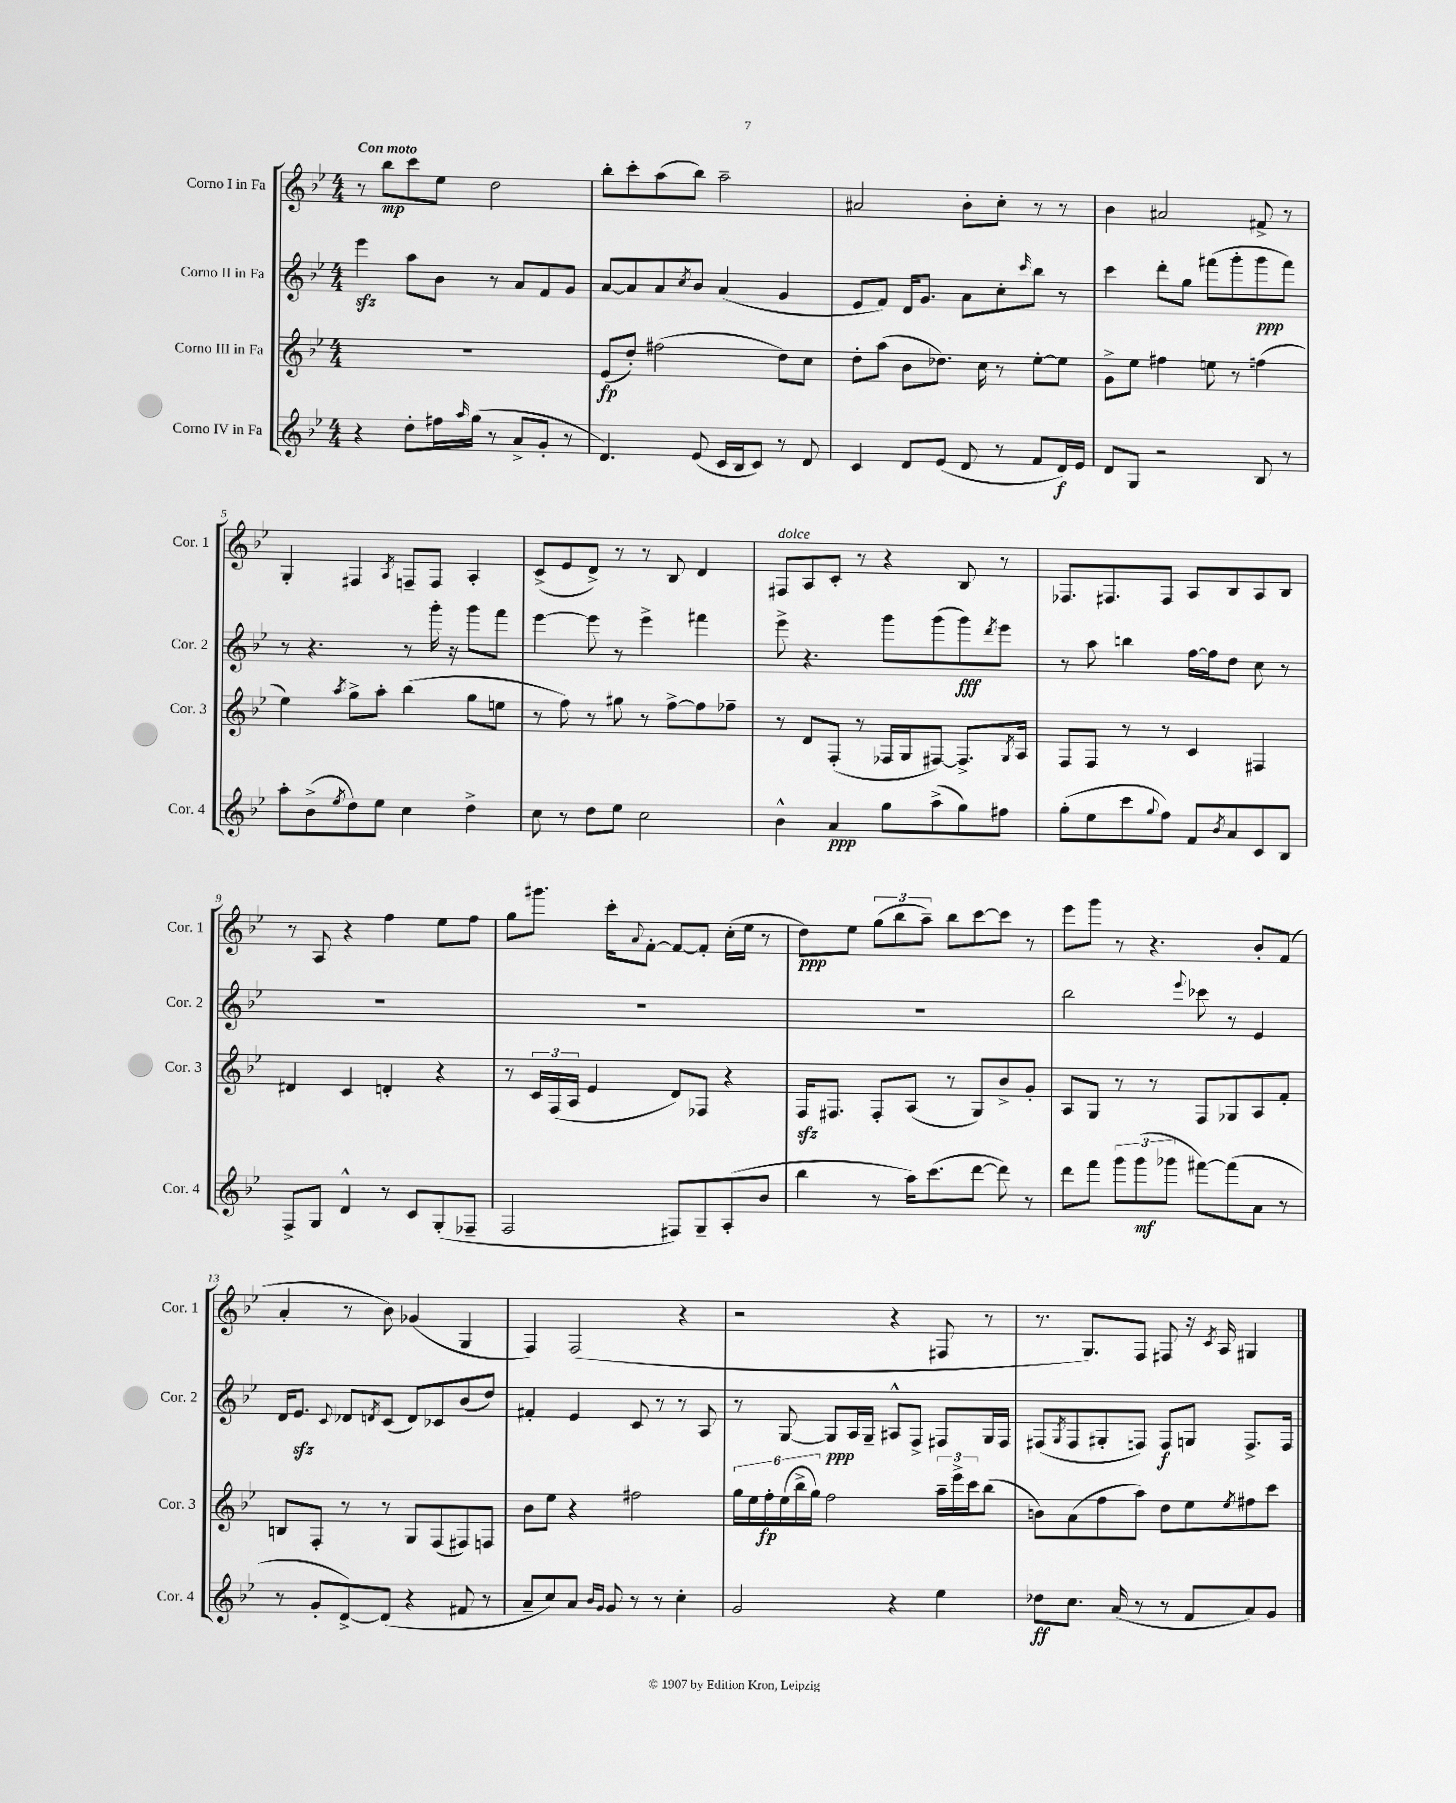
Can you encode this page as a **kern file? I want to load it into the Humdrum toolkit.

**kern	**dynam	**kern	**dynam	**kern	**dynam	**kern	**dynam
*part4	*part4	*part3	*part3	*part2	*part2	*part1	*part1
*staff4	*staff4	*staff3	*staff3	*staff2	*staff2	*staff1	*staff1
*I"Corno IV in Fa	*	*I"Corno III in Fa	*	*I"Corno II in Fa	*	*I"Corno I in Fa	*
*I'Cor. 4	*	*I'Cor. 3	*	*I'Cor. 2	*	*I'Cor. 1	*
*clefG2	*	*clefG2	*	*clefG2	*	*clefG2	*
*k[b-e-]	*	*k[b-e-]	*	*k[b-e-]	*	*k[b-e-]	*
*M4/4	*	*M4/4	*	*M4/4	*	*M4/4	*
=1	=1	=1	=1	=1	=1	=1	=1
!	!	!	!	!	!	!LO:TX:a:B:t=Con moto	!
4r	.	1r	.	4eee-zz\	.	8r	.
.	.	.	.	.	.	8bb-\L	mp
8dd'\L	.	.	.	8aa\L	.	8ccc\	.
16ff#X\L	.	.	.	8b-\J	.	8ee-\J	.
16qqaa/	.	.	.	.	.	.	.
(16gg\JJ	.	.	.	.	.	.	.
8r	.	.	.	8r	.	2dd\	.
8a^/L	.	.	.	8a/L	.	.	.
8g'/J	.	.	.	8f/	.	.	.
8r	.	.	.	8g/J	.	.	.
=2	=2	=2	=2	=2	=2	=2	=2
4.d/)	.	(8e-/L	fp	[8a/L	.	8bb-'\L	.
.	.	8dd'/J)	.	8a/]	.	8ccc'\	.
.	.	(2ff#X\	.	8a/	.	(8aa\	.
.	.	.	.	8qcc/	.	.	.
(8e-/	.	.	.	8b-/J	.	8bb-\J)	.
16c/LL	.	.	.	(4a/	.	2aa~\	.
16B-/J	.	.	.	.	.	.	.
8c/J)	.	.	.	.	.	.	.
8r	.	8dd\L)	.	4g/	.	.	.
8d/	.	8cc\J	.	.	.	.	.
=3	=3	=3	=3	=3	=3	=3	=3
4c/	.	8dd'\L	.	8e-/L	.	2a#X/	.
.	.	(8aa\J	.	8f/J)	.	.	.
8d/L	.	8b-\L	.	16d/KL	.	.	.
.	.	.	.	8.g/J	.	.	.
(8e-/J	.	8.dd-X\J)	.	.	.	.	.
8d/	.	.	.	8a\L	.	8b-'\L	.
.	.	16cc\	.	.	.	.	.
8r	.	8r	.	8cc'\	.	8cc'\J	.
.	.	.	.	16qqccc/	.	.	.
8f/L	.	[8ee-'\L	.	8bb-\J	.	8r	.
16d/L)	f	8ee-\J]	.	8r	.	8r	.
16e-/JJ	.	.	.	.	.	.	.
=4	=4	=4	=4	=4	=4	=4	=4
8d/L	.	8g^\L	.	4ccc\	.	4b-\	.
8G/J	.	8ee-\J	.	.	.	.	.
2r	.	4ff#X\	.	8ddd'\L	.	2a#X/	.
.	.	.	.	8gg\J	.	.	.
.	.	8een\	.	(8fff#X\L	.	.	.
.	.	8r	.	8ggg'\	.	.	.
8B-/	.	(4ffn\	.	8ggg\	ppp	8f#X^/	.
8r	.	.	.	8fff#\J)	.	8r	.
!!LO:LB:g=z
=5	=5	=5	=5	=5	=5	=5	=5
8aa'\L	.	4ee-\)	.	8r	.	4G'/	.
(8b-^\	.	.	.	4.r	.	.	.
8qee-/	.	8qaa/	.	.	.	.	.
8dd\)	.	8gg^\L	.	.	.	4F#X/	.
8ee-\J	.	8aa'\J	.	.	.	.	.
.	.	.	.	.	.	8qA/	.
4cc\	.	(4bb-\	.	8r	.	8Fn~/L	.
.	.	.	.	16ggg'\	.	8F/J	.
.	.	.	.	16r	.	.	.
4dd^\	.	8gg\L	.	8ggg\L	.	4A'/	.
.	.	8een\J	.	8fff\J	.	.	.
=6	=6	=6	=6	=6	=6	=6	=6
8cc\	.	8r	.	[4eee-\	.	(8c^/L	.
8r	.	8ff\)	.	.	.	8e-/	.
8dd\L	.	8r	.	8eee-\]	.	8d^/J)	.
8ee-\J	.	8gg#X\	.	8r	.	8r	.
2cc\	.	8r	.	4eee-^\	.	8r	.
.	.	[8ff^\L	.	.	.	8B-/	.
.	.	8ff\]	.	4fff#X\	.	4d/	.
.	.	8ff-X~\J	.	.	.	.	.
=7	=7	=7	=7	=7	=7	=7	=7
!	!	!	!	!	!	!LO:TX:a:i:t=dolce	!
4b-^^\	.	8r	.	8eee-^\	.	8F#X/L	.
.	.	8d/L	.	4.r	.	8A/	.
4a/	ppp	(8F'/J	.	.	.	8c'/J	.
.	.	8r	.	.	.	8r	.
8gg\L	.	16F-X/LL	.	8ggg\L	.	4r	.
.	.	16G/J	.	.	.	.	.
(8aa^\	.	[8F#X/J)	.	(8ggg\	.	.	.
8gg\)	.	8.F#^/L]	.	8ggg\)	fff	8B-/	.
.	.	.	.	8qddd/	.	.	.
8ff#X\J	.	.	.	8eee-\J	.	8r	.
.	.	8qG/	.	.	.	.	.
.	.	16A/Jk	.	.	.	.	.
=8	=8	=8	=8	=8	=8	=8	=8
(8gg'\L	.	8F/L	.	8r	.	8.F-X/L	.
8ee-\	.	8F/J	.	8aa\	.	.	.
.	.	.	.	.	.	8.F#X/	.
8ccc\	.	8r	.	4bbn\	.	.	.
8qqgg/	.	.	.	.	.	.	.
8ff\J)	.	8r	.	.	.	8F#/J	.
8f/L	.	4c/	.	[16ff\LL	.	8A/L	.
.	.	.	.	16ff\J]	.	.	.
8qb-/	.	.	.	.	.	.	.
8a/	.	.	.	8dd\J	.	8B-/	.
8c/	.	4F#X/	.	8cc\	.	8A/	.
8B-/J	.	.	.	8r	.	8B-/J	.
!!LO:LB:g=z
=9	=9	=9	=9	=9	=9	=9	=9
8F^/L	.	4d#X/	.	1r	.	8r	.
8G/J	.	.	.	.	.	8A/	.
4d^^/	.	4c/	.	.	.	4r	.
8r	.	4dn'/	.	.	.	4ff\	.
8c/L	.	.	.	.	.	.	.
(8G'/	.	4r	.	.	.	8ee-\L	.
8F-X~/J	.	.	.	.	.	8ff\J	.
=10	=10	=10	=10	=10	=10	=10	=10
2F/	.	8r	.	1r	.	8gg\L	.
.	.	24c/LL	.	.	.	8.ggg#X\J	.
.	.	(24F/	.	.	.	.	.
.	.	24A/JJ	.	.	.	.	.
.	.	4e-/	.	.	.	.	.
.	.	.	.	.	.	16ccc'\KL	.
.	.	.	.	.	.	8qqa/	.
.	.	.	.	.	.	[8f'\J	.
8F#X/L)	.	8d/L)	.	.	.	8f/L_	.
8G~/	.	8F-X/J	.	.	.	8f'/J]	.
(8A'/	.	4r	.	.	.	(16cc'\LL	.
.	.	.	.	.	.	16ee-\JJ	.
8b-/J	.	.	.	.	.	8r	.
=11	=11	=11	=11	=11	=11	=11	=11
4bb-\	.	16Fzz/KL	.	1r	.	8dd\L)	ppp
.	.	8.F#X/J	.	.	.	.	.
.	.	.	.	.	.	8ee-\J	.
8r	.	8F#'/L	.	.	.	(12gg\L	.
.	.	.	.	.	.	12bb-\	.
16aa\KL)	.	(8A/J	.	.	.	.	.
.	.	.	.	.	.	12aa~\J)	.
(8.ccc\	.	.	.	.	.	.	.
.	.	8r	.	.	.	8bb-\L	.
[8ddd\J	.	8G/L)	.	.	.	[8ccc\	.
8ddd\])	.	8b-^/	.	.	.	8ccc\J]	.
8r	.	8g'/J	.	.	.	8r	.
=12	=12	=12	=12	=12	=12	=12	=12
8ddd\L	.	8A/L	.	2bb-\	.	8eee-\L	.
8fff\J	.	8G/J	.	.	.	8ggg\J	.
12ggg\L	.	8r	.	.	.	8r	.
(12ggg\	mf	.	.	.	.	.	.
.	.	8r	.	.	.	4.r	.
12ggg-X\J	.	.	.	.	.	.	.
.	.	.	.	8qqeee-/	.	.	.
[8fff#X\L)	.	8F/L	.	8ccc-X\	.	.	.
(8fff#\]	.	8G-X/	.	8r	.	.	.
8a\J	.	8A/	.	4e-/	.	8b-'/L	.
8r	.	8f'/J	.	.	.	(8f/J	.
!!LO:LB:g=z
=13	=13	=13	=13	=13	=13	=13	=13
8r	.	8Bn/L	.	16d/KL	.	4a'/	.
.	.	.	.	8.e-zz/J	.	.	.
8g'/L	.	8F'/J	.	.	.	.	.
.	.	.	.	8qqc/	.	.	.
[8d^/)	.	8r	.	8d-X/L	.	8r	.
.	.	.	.	8qdn/	.	.	.
(8d/J]	.	8r	.	(8c/J	.	8b-\)	.
4r	.	8G/L	.	8d/L)	.	(4g-X/	.
.	.	(8F/	.	8c-X/	.	.	.
8f#X/	.	8F#X/)	.	(8b-/	.	4G/	.
8r	.	8Fn/J	.	8dd/J)	.	.	.
=14	=14	=14	=14	=14	=14	=14	=14
8a~/L	.	8b-\L	.	4f#X'/	.	4F/)	.
8cc/)	.	8ee-\J	.	.	.	.	.
8a/J	.	4r	.	4e-/	.	(2F/	.
16qqb-/LL	.	.	.	.	.	.	.
16qqg/JJ	.	.	.	.	.	.	.
8g/	.	.	.	.	.	.	.
8r	.	2ff#X\	.	8c/	.	.	.
8r	.	.	.	8r	.	.	.
4cc'\	.	.	.	8r	.	4r	.
.	.	.	.	8A/	.	.	.
=15	=15	=15	=15	=15	=15	=15	=15
2g/	.	24gg\LL	.	8r	.	2r	.
.	.	24ee-\	.	.	.	.	.
.	.	24ff'\	fp	.	.	.	.
.	.	(24ee-\	.	[8G/	.	.	.
.	.	24bb-^\	.	.	.	.	.
.	.	24gg\JJ)	.	.	.	.	.
.	.	2ff\	.	8G/L]	ppp	.	.
.	.	.	.	16A/L	.	.	.
.	.	.	.	16G~/JJ	.	.	.
4r	.	.	.	8A#X^^/L	.	4r	.
.	.	.	.	8F^/J	.	.	.
4ee-\	.	24aa~\LL	.	8F#X/L	.	8F#X/	.
.	.	24eee-^\	.	.	.	.	.
.	.	24ccc\J	.	.	.	.	.
.	.	(8bb-\J	.	16G/L	.	8r	.
.	.	.	.	16F#/JJ	.	.	.
=16	=16	=16	=16	=16	=16	=16	=16
8dd-X\L	ff	8bn\L)	.	(8F#X/L	.	8.r	.
.	.	.	.	8qG/	.	.	.
8.cc\J	.	(8a\	.	8F#/	.	.	.
.	.	.	.	.	.	8.G/L)	.
.	.	8ff\	.	8G#X'/	.	.	.
(16a/	.	.	.	.	.	.	.
8r	.	8aa\J)	.	8Fn/J)	.	8F/J	.
8r	.	8dd\L	.	8F/L	f	8F#X/	.
8f/L	.	8ee-\	.	8Gn/J	.	16r	.
.	.	.	.	.	.	8qc/	.
.	.	.	.	.	.	16A/	.
.	.	8qee-/	.	.	.	.	.
8a/)	.	8ff#X\	.	8.F^/L	.	4G#X/	.
8g/J	.	8ccc\J	.	.	.	.	.
.	.	.	.	16F/Jk	.	.	.
==	==	==	==	==	==	==	==
*-	*-	*-	*-	*-	*-	*-	*-
